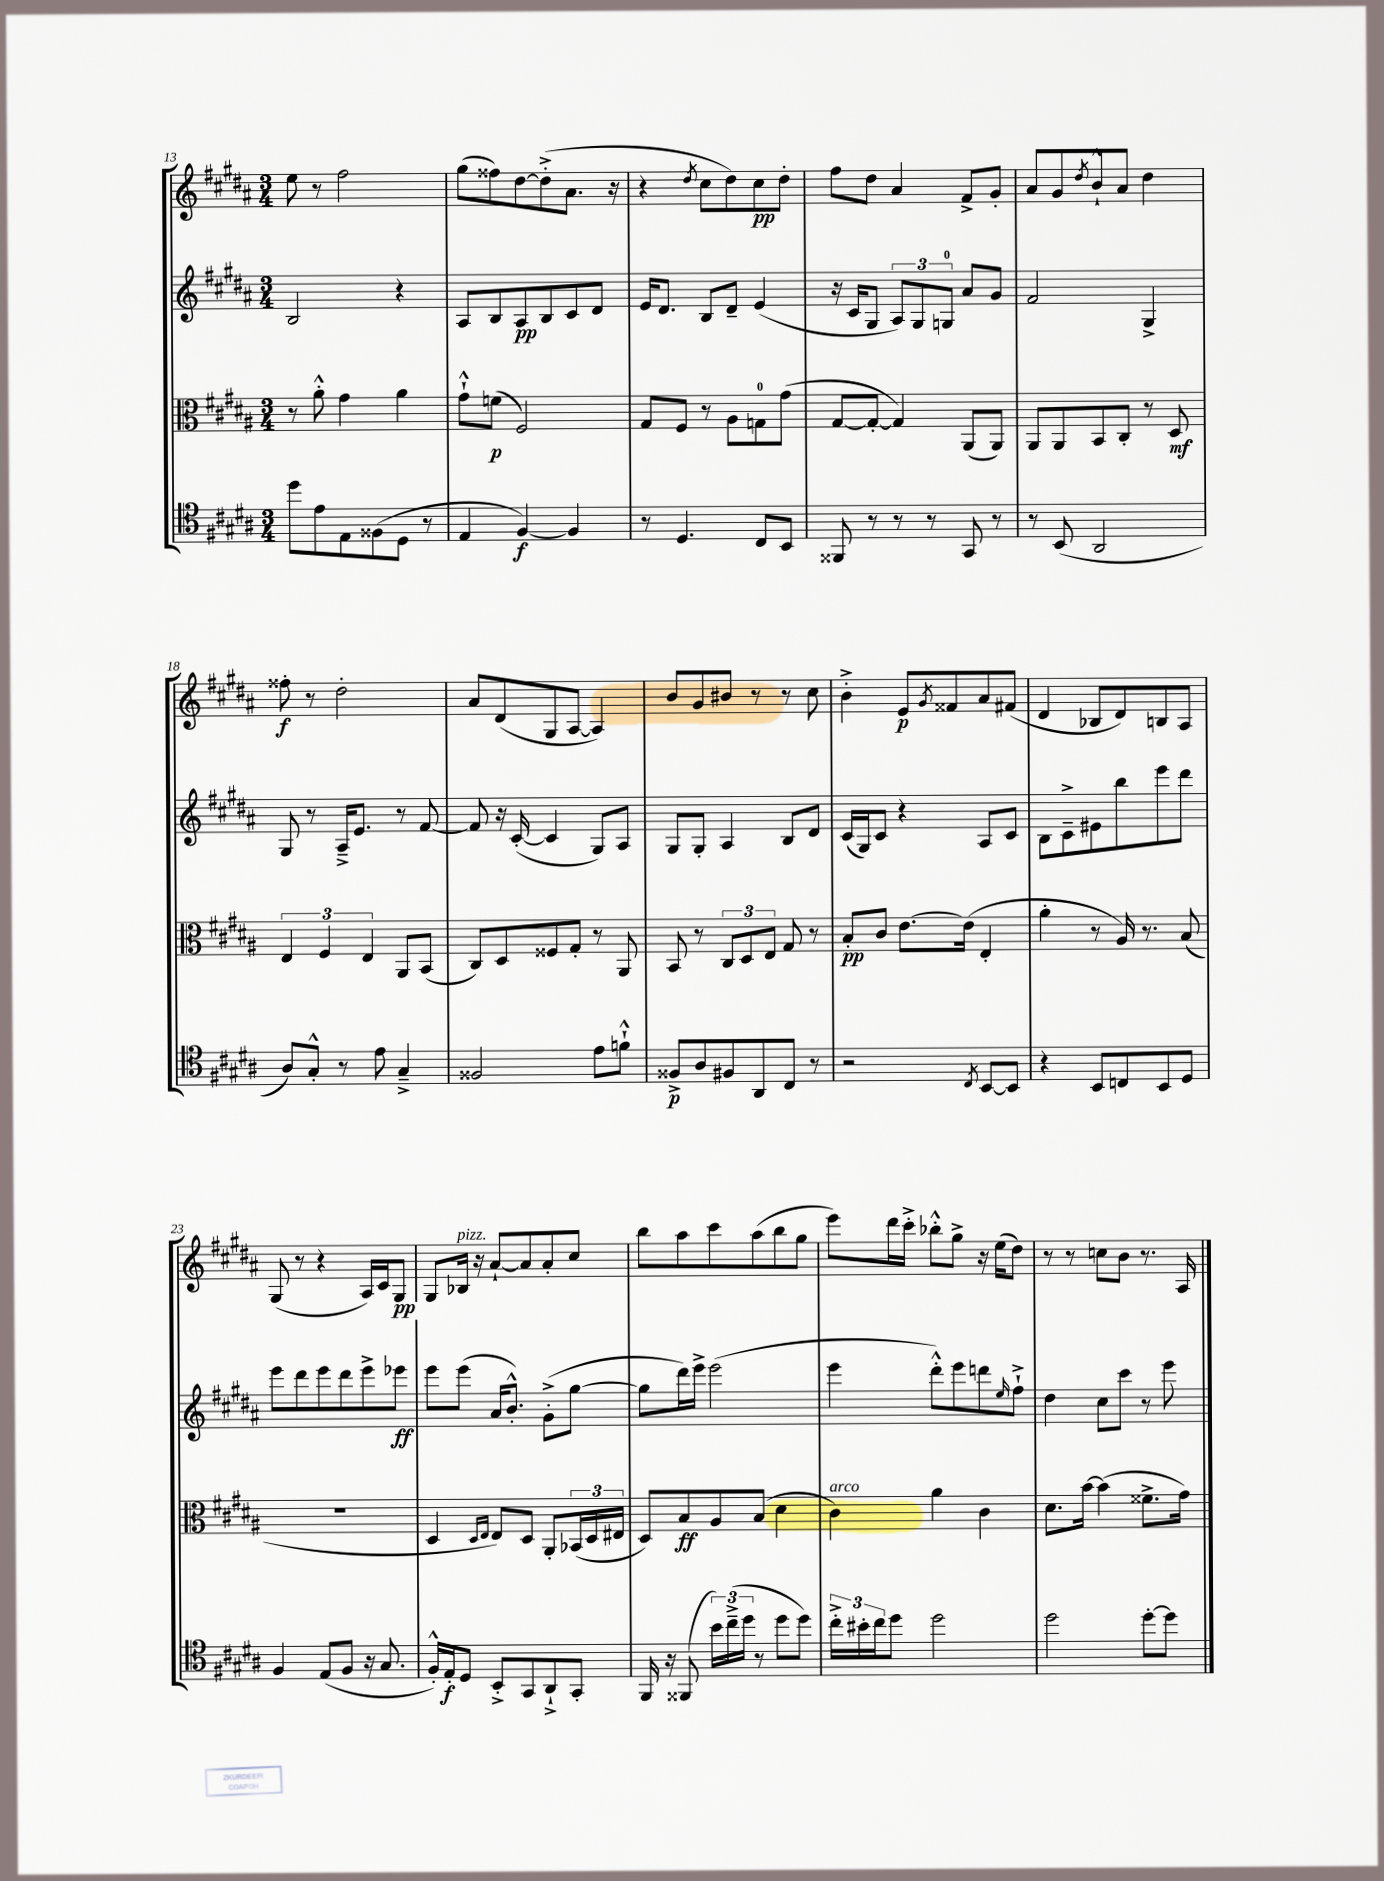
<<
\new StaffGroup <<
\new Staff = "s0" {
    \clef treble \key b \major \numericTimeSignature \time 3/4
    e''8 r8 fis''2 |
    gis''8( fisis''8) dis''8~ dis''8-.->( ais'8. r16 |
    r4 \acciaccatura { dis''8 } cis''8 dis''8) cis''8\pp dis''8-. |
    fis''8 dis''8 ais'4 fis'8-> gis'8-. |
    ais'8 gis'8 \acciaccatura { dis''8 } b'8-!-^ ais'8 dis''4 |
    fisis''8-.\f r8 dis''2-. |
    ais'8 dis'8( gis8 ais8~ ais4) |
    b'8 gis'8 bis'8 r8 r8 cis''8 |
    b'4-.-> e'8\p \acciaccatura { gis'8 } fisis'8 ais'8 fis'8( |
    dis'4 bes8 dis'8) b8 ais8 |
    gis8( r8 r4 ais16) cis'16 gis8\pp |
    gis8 bes16^\markup { \italic "pizz." } r16 ais'8~-! ais'8 ais'8-. cis''8 |
    b''8 ais''8 cis'''8 ais''8( b''8 gis''8 |
    e'''8) dis'''16 cis'''16-.-> bes''8-.-^ gis''8-> r16 e''16( dis''8) |
    r8 r8 c''8 b'8 r8. ais16 \bar "|." |
}
\new Staff = "s1" {
    \clef treble \key b \major \numericTimeSignature \time 3/4
    b2 r4 |
    ais8 b8 ais8\pp b8 cis'8 dis'8 |
    e'16 dis'8. b8 dis'8-- e'4( |
    r16 cis'16 gis8 \tuplet 3/2 { ais8) gis8 g8-0 } ais'8 gis'8 |
    fis'2 gis4-> |
    gis8 r8 ais16---> e'8. r8 fis'8~ |
    fis'8 r16 cis'16~-.( cis'4 gis8) ais8 |
    gis8 gis8-. ais4 b8 dis'8 |
    cis'16( gis16) cis'8 r4 ais8 cis'8 |
    b8 cis'8---> eis'8 b''8 e'''8 dis'''8 |
    e'''8 dis'''8 e'''8 dis'''8 e'''8-> ees'''8\ff |
    e'''8 e'''8( ais'16 b'8.-.-^) gis'8-.->( gis''8~ |
    gis''8 dis'''16) e'''16-> e'''2( |
    e'''4 dis'''8-.-^) e'''8 d'''8 \grace { e''16 } fis''8-!-> |
    dis''4 cis''8 cis'''8 r8 e'''8 \bar "|." |
}
\new Staff = "s2" {
    \clef alto \key b \major \numericTimeSignature \time 3/4
    r8 ais'8-.-^ gis'4 ais'4 |
    gis'8-!-^ f'8\p( fis2) |
    gis8 fis8 r8 ais8 g8-0 gis'8( |
    gis8~ gis8~-. gis4) ais,8( ais,8) |
    ais,8 ais,8 b,8 cis8-. r8 dis8\mf |
    \tuplet 3/2 { e4 fis4 e4 } ais,8 b,8( |
    cis8) dis8 fisis8 gis8-. r8 ais,8 |
    b,8 r8 \tuplet 3/2 { cis8 dis8 e8 } gis8 r8 |
    b8-.\pp cis'8 e'8.~ e'16( e4-. |
    ais'4-. r8 ais16) r8. b8( |
    R2. |
    dis4 \grace { dis16 e16 } e8) dis8 ais,8-. \tuplet 3/2 { bes,16( dis16 eis16 } |
    dis8) b8\ff ais8 b8( dis'4 |
    cis'4^\markup { \italic "arco" }) ais'4 cis'4 |
    dis'8. b'16~ b'4( fisis'8.-> gis'16) \bar "|." |
}
\new Staff = "s3" {
    \clef tenor \key b \major \numericTimeSignature \time 3/4
    dis''8 e'8 e8 fisis8( dis8 r8 |
    e4 fis4~\f) fis4 |
    r8 dis4. cis8 b,8 |
    fisis,8 r8 r8 r8 gis,8 r8 |
    r8 b,8( ais,2 |
    ais8) gis8-.-^ r8 e'8 gis4---> |
    fisis2 e'8 f'8-!-^ |
    fisis8->\p ais8 fis8 ais,8 cis8 r8 |
    r2 \acciaccatura { cis8 } b,8~ b,8 |
    r4 b,8 c8 b,8 dis8 |
    fis4 e8( fis8 r16 gis8. |
    fis16-.-^) e16-.\f dis8 b,8-.-> gis,8 ais,8-!-> gis,8-. |
    fis,16 r16 fisis,8( \tuplet 3/2 { b'16) cis''16--->( dis''16 } r8 dis''8 dis''8) |
    \tuplet 3/2 { cis''16-.-> bis'16-. cis''16 } dis''8 dis''2 |
    dis''2 dis''8~-. dis''8 \bar "|." |
}
>>
>>
\layout { \context { \Score currentBarNumber = #13 } }
